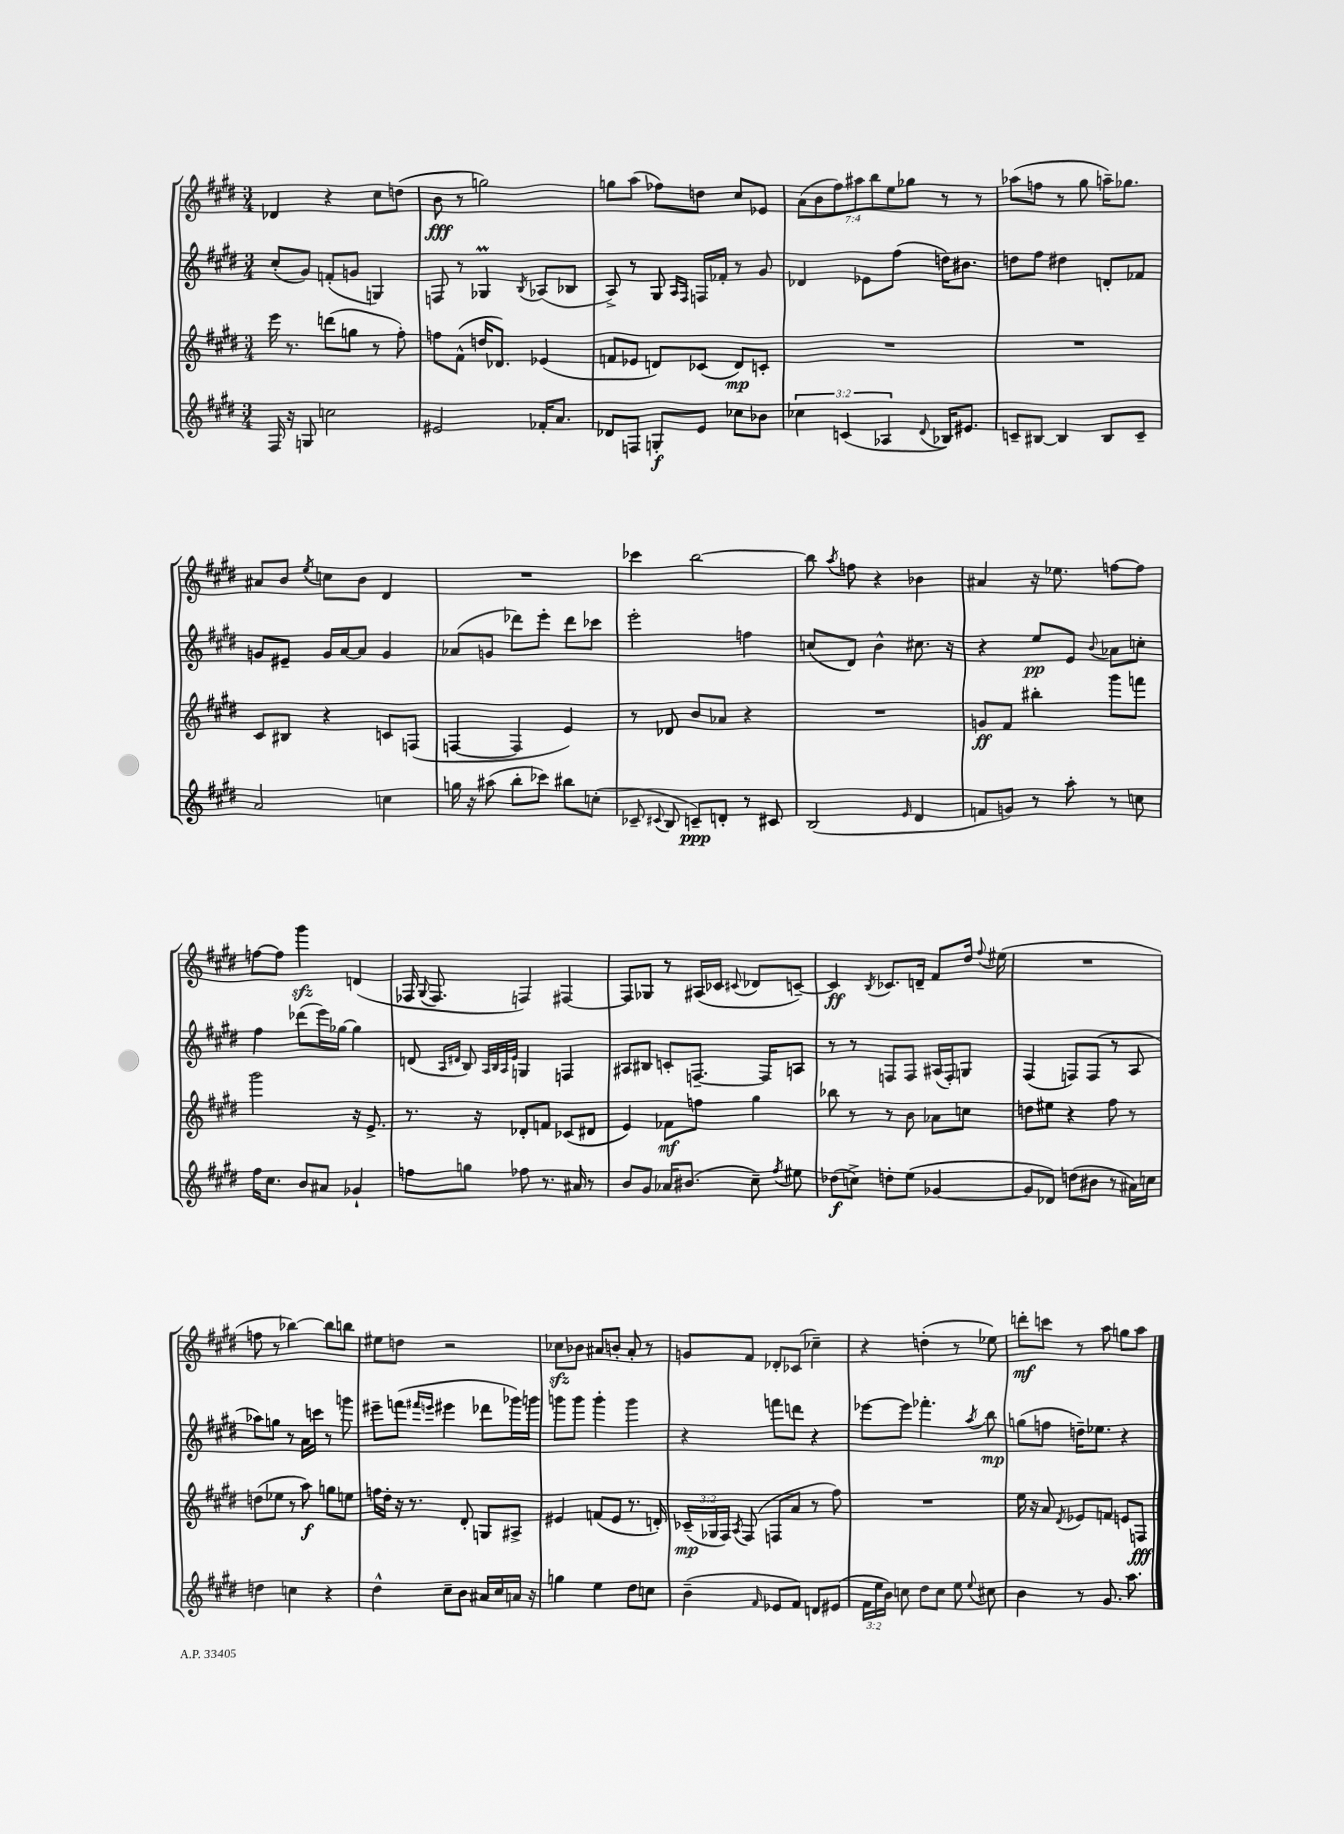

**kern	**kern	**kern	**kern
*staff4	*staff3	*staff2	*staff1
*clefG2	*clefG2	*clefG2	*clefG2
*k[f#c#g#d#]	*k[f#c#g#d#]	*k[f#c#g#d#]	*k[f#c#g#d#]
*M3/4	*M3/4	*M3/4	*M3/4
16F#	16eee	(8cc#'	4d-
16r	8.r	.	.
8G	.	8g#)	.
2cc	(8ddd	(8f'	4r
.	8gg	8g	.
.	8r	4G)	8cc#
.	8ff#')	.	(8dd
=	=	=	=
2e#	8ff	8F	8b
.	(8f#^^	8r	8r
.	16dd	4G-	2gg)
.	8.d-)	.	.
.	.	8qB	.
16f-'	(4e-	(8A-	.
8.a	.	.	.
.	.	8B-	.
=	=	=	=
8d-	8f	8A^)	8gg
8F	8e-	8r	(8aa
8G'	8d)	8G#	8ff-)
.	.	16qqA	.
.	.	16qqF#	.
8e	(8c-	16F	8dd
.	.	16f-'	.
8cc-	8d)	8r	8cc#
8b-	8c'	8g#	8e-
=	=	=	=
6cc-	2.r	4d-	(14a
.	.	.	14b
.	.	.	14ff#)
(6c	.	.	.
.	.	.	14aa#
.	.	8e-	.
.	.	.	14bb
6A-	.	.	.
.	.	.	14ee
.	.	(8ff#	.
.	.	.	14gg-
8qqd#	.	.	.
16B-)	.	16dd)	8r
8.e#	.	8.b#	.
.	.	.	8r
=	=	=	=
8c~	2.r	8dd	(8aa-
[8B#	.	8ff#	8ff
4B#]	.	4dd#	8r
.	.	.	8gg#
8B#	.	8d'	16aa~)
.	.	.	8.gg-
8c~	.	8f-	.
=	=	=	=
2a	8c#	8g	8a#
.	8B#	8e#~	8b
.	.	.	8qee
.	4r	16g	8cc
.	.	[16a	.
.	.	8a]	8b
4cc	8c	4g	4d#
.	(8F	.	.
=	=	=	=
16gg	[4F	(8a-	2.r
16r	.	.	.
(8aa#	.	8g	.
8bb'	4F]	8ddd-)	.
8ccc-)	.	8eee'	.
8bb#	4e)	8ddd-	.
(8cc'	.	8ccc-	.
=	=	=	=
8c-~	8r	2eee'	4ccc-
8qqc#	.	.	.
8B	8d-	.	.
8c~)	8b	.	[2bb
8d'	8a-	.	.
8r	4r	4ff	.
8c#	.	.	.
=	=	=	=
(2B	2.r	(8cc	8bb]
.	.	.	8qaa
.	.	8d#)	8ff
.	.	4b^^	4r
16qqe	.	.	.
4d#	.	8.cc#	4b-
.	.	16r	.
=	=	=	=
8f	8g	4r	4a#
8g)	8f#	.	.
8r	4bb#'	8ee	16r
.	.	.	8.ee-
8aa'	.	8e	.
.	.	8qqb	.
8r	8ggg#	8a-	[8ff
8cc	8fff	8cc'	8ff]
=	=	=	=
16ff#	2ggg#	4ff#	[8ff
8.cc#	.	.	.
.	.	.	8ff]
8b	.	(8ddd-	4ggg#
8a#	.	16eee)	.
.	.	[16gg-	.
4g-`	16r	4gg-]	(4d
.	8.e^	.	.
=	=	=	=
8ff	8.r	(8d	16F-
.	.	.	8qqG#
.	.	.	8.F-
.	.	16qqA	.
.	.	16qqd#	.
8gg	.	8B)	.
.	16r	.	.
.	.	32qqA	.
.	.	32qqB	.
.	.	32qqA	.
.	.	32qqe	.
8ff-	8d-'	4G	4F)
8.r	8f	.	.
.	(8c-	4F	[4F#
16a#	.	.	.
8r	8d#	.	.
=	=	=	=
8b	4e)	8A#	8F#]
8g#	.	8B#	8G-
16a-	8f-	8c'	8r
(8.b#	.	.	.
.	8ff	[8.F~	(16A#
.	.	.	16c-
.	.	.	8qqc#
8cc#~)	4gg#	.	8d-
.	.	16F]	.
8qff#	.	.	.
8ee#	.	8A	[8c~)
=	=	=	=
(8dd-	8bb-	8r	4c]
8cc^)	8r	8r	.
.	.	.	8qB
8dd'	8r	8F	8.c-
(8ee	8b	8F	.
.	.	.	16d~
[4g-	8a-	(16A#	8f#
.	.	16F')	.
.	8cc	8G	16dd#
.	.	.	8qqff#
.	.	.	(16ee#
=	=	=	=
8g-]	8dd	(4F#	2.r
8d-)	8ee#	.	.
(8dd	4r	8F)	.
8b#	.	(8F	.
8r	8ff#	8r	.
16a#)	8r	8A	.
16cc	.	.	.
=	=	=	=
4dd	(8dd	8aa-)	8ff
.	8ee-	8gg	8r
4cc	8r	8r	[4bb-)
.	8aa)	16a	.
.	.	16ccc	.
4r	8gg	8r	8bb-]
.	8ee	8ggg	8bb
=	=	=	=
4dd#^^	16ff	8eee#~	8ee#
.	16dd#'	.	.
.	16r	(8fff	8dd
.	8.r	.	.
.	.	16qqfff#	.
.	.	16qqeee	.
8cc#~	.	4eee#	2r
8b	8d#'	.	.
16a#	8G	8ddd-	.
16cc#	.	.	.
16a	8A#^	16ggg-)	.
16r	.	16ggg	.
=	=	=	=
4gg	4e#	8ggg	8cc-
.	.	8ggg	8b-
4ee	(8f	4ggg'	8a#
.	8e#	.	8b'
8dd#	8.r	4ggg	8a#'
8cc	.	.	8r
.	16d')	.	.
=	=	=	=
(4b~	(24c-~	4r	8g
.	24G-	.	.
.	24F#)	.	.
.	8qA	.	.
.	(8F#	.	8f#
16qqf#	.	.	.
8e-	8F	8fff	8d-'
8f#)	8a	8ddd	(8c-
8d	8r	4r	4cc-~)
(8e#	8ff#)	.	.
=	=	=	=
24f#	2.r	[8eee-	4r
24ee	.	.	.
24b)	.	.	.
8cc	.	8eee-]	.
8dd#	.	4.fff-'	(4dd'
8cc	.	.	.
8ee	.	.	8r
8qqee	.	8qaa	.
8cc#	.	8bb	8ee-)
=	=	=	=
4b	16ee	(8gg	8ddd'
.	16r	.	.
.	8a	8ff	8ccc
.	8qd#	.	.
8r	8e-	16dd~)	8r
.	.	8.ee-	.
8.g#	8f	.	8aa
.	8e	4r	8gg
8.aa	.	.	.
.	8F	.	8aa
==	==	==	==
*-	*-	*-	*-
